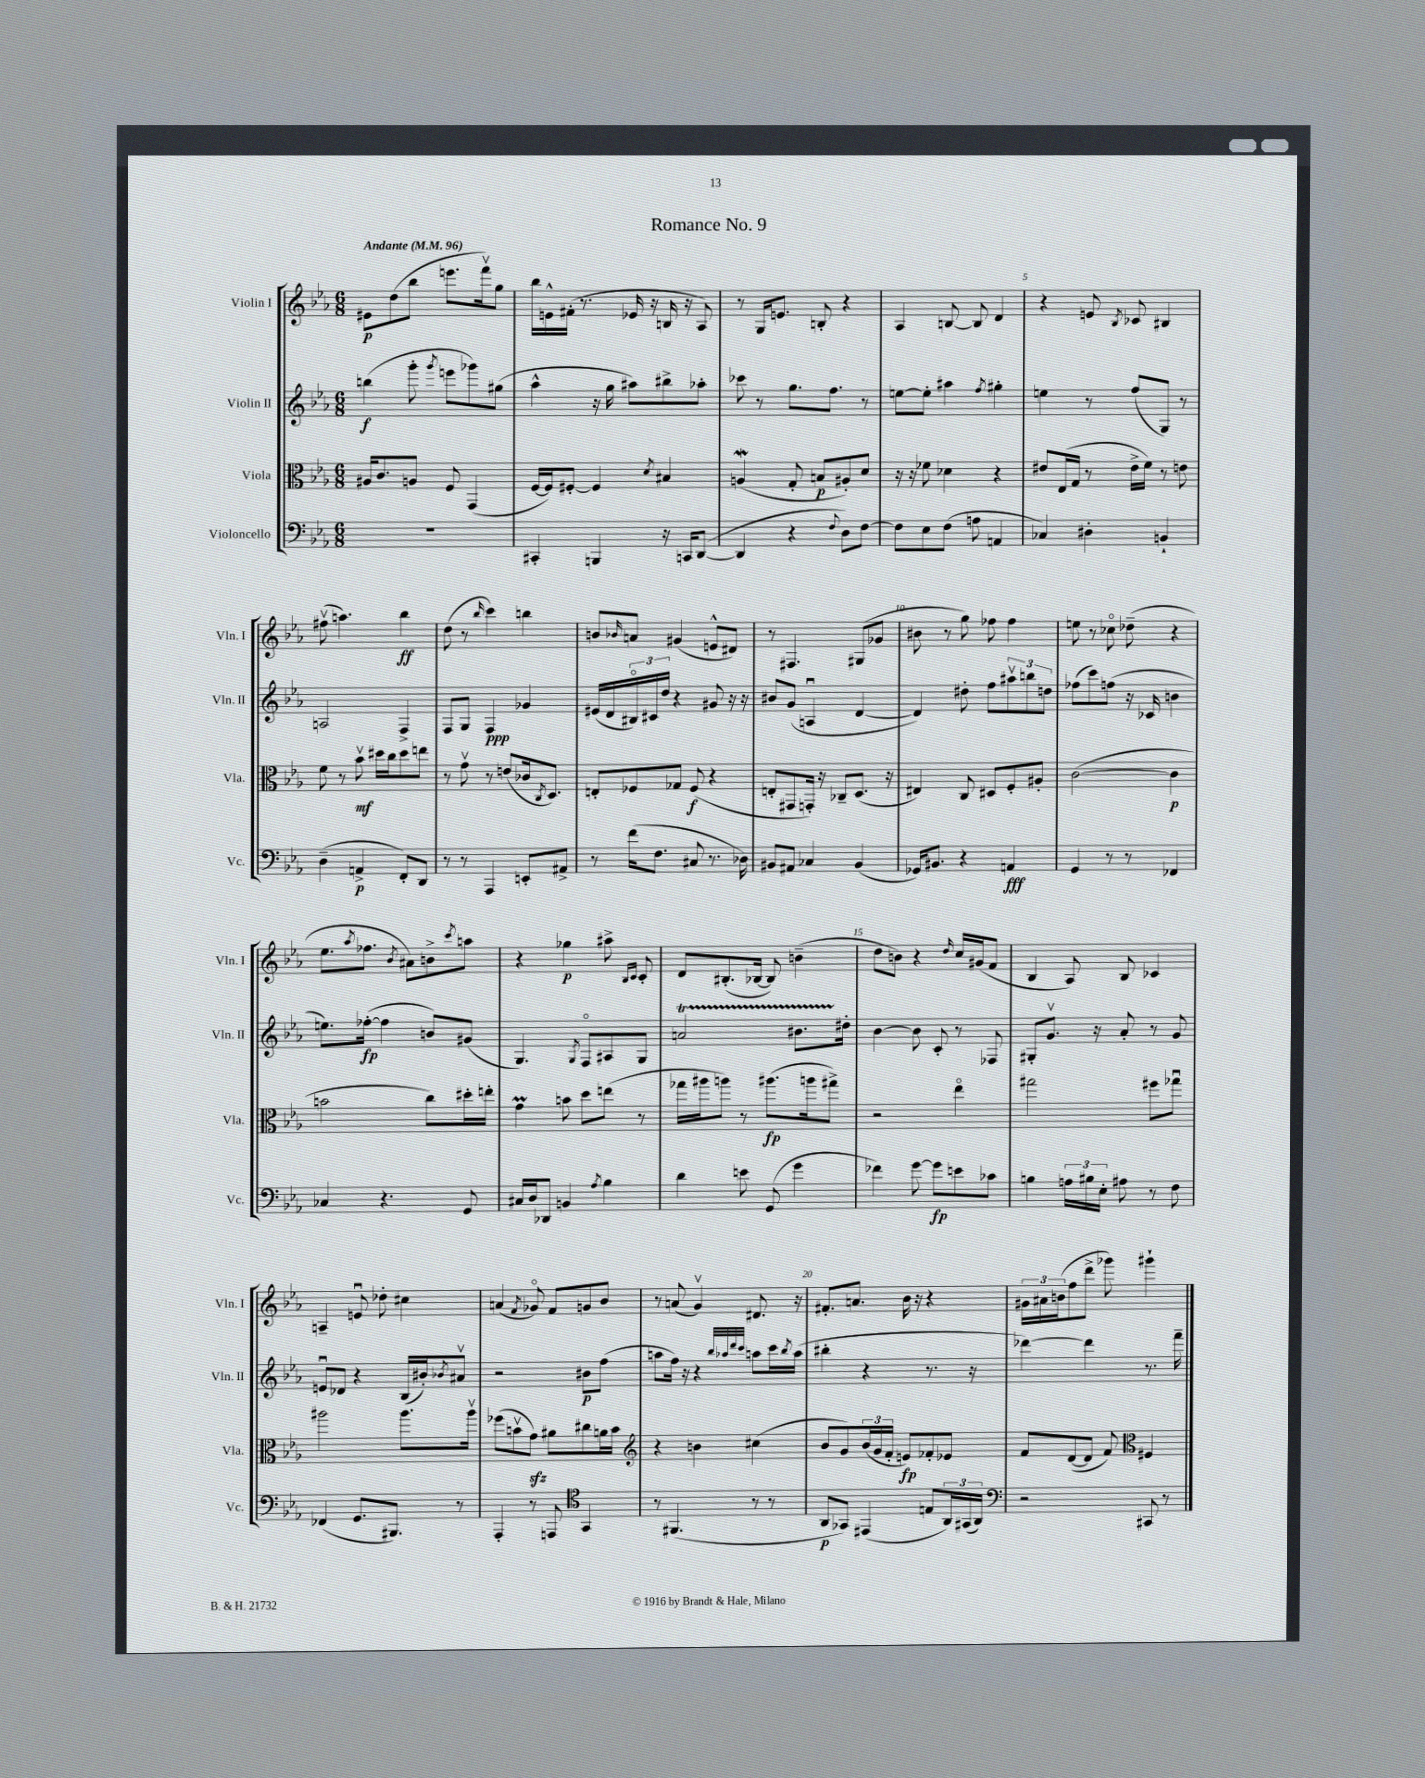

**kern	**kern	**kern	**kern
*staff4	*staff3	*staff2	*staff1
*clefF4	*clefC3	*clefG2	*clefG2
*k[b-e-a-]	*k[b-e-a-]	*k[b-e-a-]	*k[b-e-a-]
*M6/8	*M6/8	*M6/8	*M6/8
*MM96	*MM96	*MM96	*MM96
2.r	16A#	(4bb	8e#
.	8.c	.	.
.	.	.	(8dd
.	8A	8ggg'	8bb-
.	.	8qggg	.
.	8F	8eee	8.eee
.	(4GG	8ggg-)	.
.	.	.	16fffv)
.	.	(8gg#	8gg
=	=	=	=
4CC#'	[16F	4aa-^^	16bb-
.	16F])	.	16e^^
.	[8F#'	.	(16f#'
.	.	.	8.r
4BBB	4F#]	16r	.
.	.	16gg	.
.	.	8aa#)	16e-
.	.	.	16r
.	8qd	.	.
16r	4B#	8bb#^	16B
16CC	.	.	16r
([8DD	.	8aa-'	8A-)
=	=	=	=
4DD]	(4A	8ccc-	8r
.	.	8r	16G
.	.	.	8.e
4r	8G'	8.gg	.
.	8B	.	8B'
.	.	8.ff	.
8qqF	.	.	.
8D)	8A#')	.	4r
[8F	8d	8r	.
=	=	=	=
8F]	16r	[8ee	4A-
.	16r	.	.
8E-	8f-	8ee']	.
(8F	4d-	4aa#	[8B
8A	.	.	8B]
.	.	8qff	.
4AA	4r	4gg#'	4d
=	=	=	=
4C-)	8e#	4ee	4r
.	(16E-	.	.
.	16G	.	.
4D#'	8r	8r	8e
.	.	.	8qB-
.	16e#^	(8ff	8c-
.	16f)	.	.
4BB`	8r	8G)	4B#
.	8e	8r	.
=	=	=	=
(4D~	8f	2A	(8ff#v
.	8r	.	4.aa)
4AA^	8b-v	.	.
.	16dd#	.	.
.	16cc	.	.
8FF')	8dd#	4F^	4bb-
8DD	8ee	.	.
=	=	=	=
8r	8r	8F	(8dd
8r	8gv	8G	8r
.	.	.	16qqbb-
4AAA-	8r	4F	4ccc)
.	(8e	.	.
8EE'	16c-	4g-	4bb
.	8qC	.	.
.	8.D)	.	.
8AA#^	.	.	.
=	=	=	=
8r	8E'	(16e#	8b
.	.	16d	.
.	.	.	16qqb-
(16f	8F-	24B#o)	8a
.	.	24c#	.
8.F	.	.	.
.	.	24dd	.
.	8G-	4r	(4g#
8C#	(8F-	.	.
8.r	4r	8g#	8e^^
.	.	16r	8d#)
16D-)	.	16r	.
=	=	=	=
8BB#	8E'	8b#	8r
8AA#	8GG#	(8g	4.F#
4C-	16GG')	4Au	.
.	16r	.	.
.	8C-~	.	.
(4BB#	(8.D	[4d	(8G#
.	.	.	8g-
.	16r	.	.
=	=	=	=
16GG-)	4E#)	4d])	8b#
8.BB#	.	.	.
.	.	.	8r
4r	8C	8dd#'	8gg)
.	8D#	8ff	8ff-
4AA	8F'	12aa#v	4ff-
.	.	12bb	.
.	8A#'	.	.
.	.	12dd	.
=	=	=	=
4GG	([2c	(8ff-	8ee
.	.	8ccc)	8r
8r	.	(8ff	8cc-o
8r	.	16r	(8dd-~
.	.	16c-	.
4FF-	4c]	4b	4r
=	=	=	=
4C-	2b	8.ee)	8.ee-
.	.	.	8qaa-
.	.	([16ff-'	8.ff-
4.r	.	4ff-]	.
.	.	.	8qb-
.	.	.	8a#)
.	8cc)	8b)	8b^
.	.	.	8qccc
8GG	16dd#'	(8g#	8aa
.	16ee'	.	.
=	=	=	=
16C#	4g	4.G)	4r
16D	.	.	.
8DD-	.	.	.
4BB	8b	.	4gg-
.	.	8qG	.
.	8dd	8Fo	.
8qA-	.	.	.
4B-	(8ee	8A#	8aa#^
.	.	.	16qqB-
.	.	.	16qqc
.	8r	8G	8c'
=	=	=	=
4d	16gg-	2a	8d
.	16aa#	.	.
.	8aa)	.	(8.B#'
8e	8r	.	.
.	.	.	[16B-
(8GG	(8.aa#	.	8B-])
4g	.	8.b#	(4b~
.	16aa	.	.
.	8gg#^)	.	.
.	.	16dd#'	.
=	=	=	=
4f-)	2r	[4b-	8dd
.	.	.	8b)
[8g	.	8b-]	4r
8g]	.	8c'	.
.	.	.	16qqdd
8e	4ee-o	8r	16cc
.	.	.	(16g#
8c-	.	8F-	8f
=	=	=	=
4B	2gg#	8G#'	4B-
.	.	8.gv	.
24A	.	.	8A-)
24B#	.	.	.
.	.	16r	.
24E-'	.	.	.
8A#	.	8a-'	8B-
8r	8ff#	8r	4c-
8F	8gg-u	8g	.
=	=	=	=
(4FF-	2aa#	8eu	4A~
.	.	8d-	.
8.GG	.	4r	8eu
.	.	.	8dd-'
8.BBB#)	.	.	.
.	8.aa#	(16B-	4cc#
.	.	16b#')	.
.	.	8qb-	.
8r	.	8a#v	.
.	16aa#v	.	.
=	=	=	=
4AAA-'	(8ff-	2r	(4a
.	8bv	.	.
.	.	.	8qf
8r	8g)	.	8g-o)
8AAA	8a#	.	8f
*clefC4	*	*	*
4GG	8cc#	8b#	8g
.	16a	(8ff	8b-
.	16b	.	.
=	=	=	=
*	*clefG2	*	*
8r	4r	8aa	8r
(4.FF#	.	16ff)	(8a
.	.	16r	.
.	4b	4r	4gv)
.	.	32qqbb-	.
.	.	32qqaa-	.
.	.	32qqddd	.
.	.	32qqccc	.
8r	(4cc#	8aa	8.d#
8r	.	16ccc	.
.	.	8qbb-	.
.	.	(16aa	16r
=	=	=	=
8AA-	8b-	4bb#'	8.f#'
8GG-)	8g)	.	.
.	.	.	8.a
(4EE#	(24b-	4r	.
.	24g	.	.
.	24f'	.	.
.	8e)	.	16b-
.	.	.	16r
8E	8f-'	8.r	4r
24AA-)	8e-	.	.
(24GG#	.	.	.
.	.	16r	.
24AA-)	.	.	.
=	=	=	=
*clefF4	*	*	*
2r	8f	[4ddd-)	24g#
.	.	.	24a#
.	.	.	(24b
.	([8d	.	8ff
.	8d]	4ddd-]	8ddd^
.	8f)	.	8ggg-)
*	*clefC3	*	*
8CC#	4F#	8.r	4ggg#`
8r	.	.	.
.	.	16fff~	.
==	==	==	==
*-	*-	*-	*-
